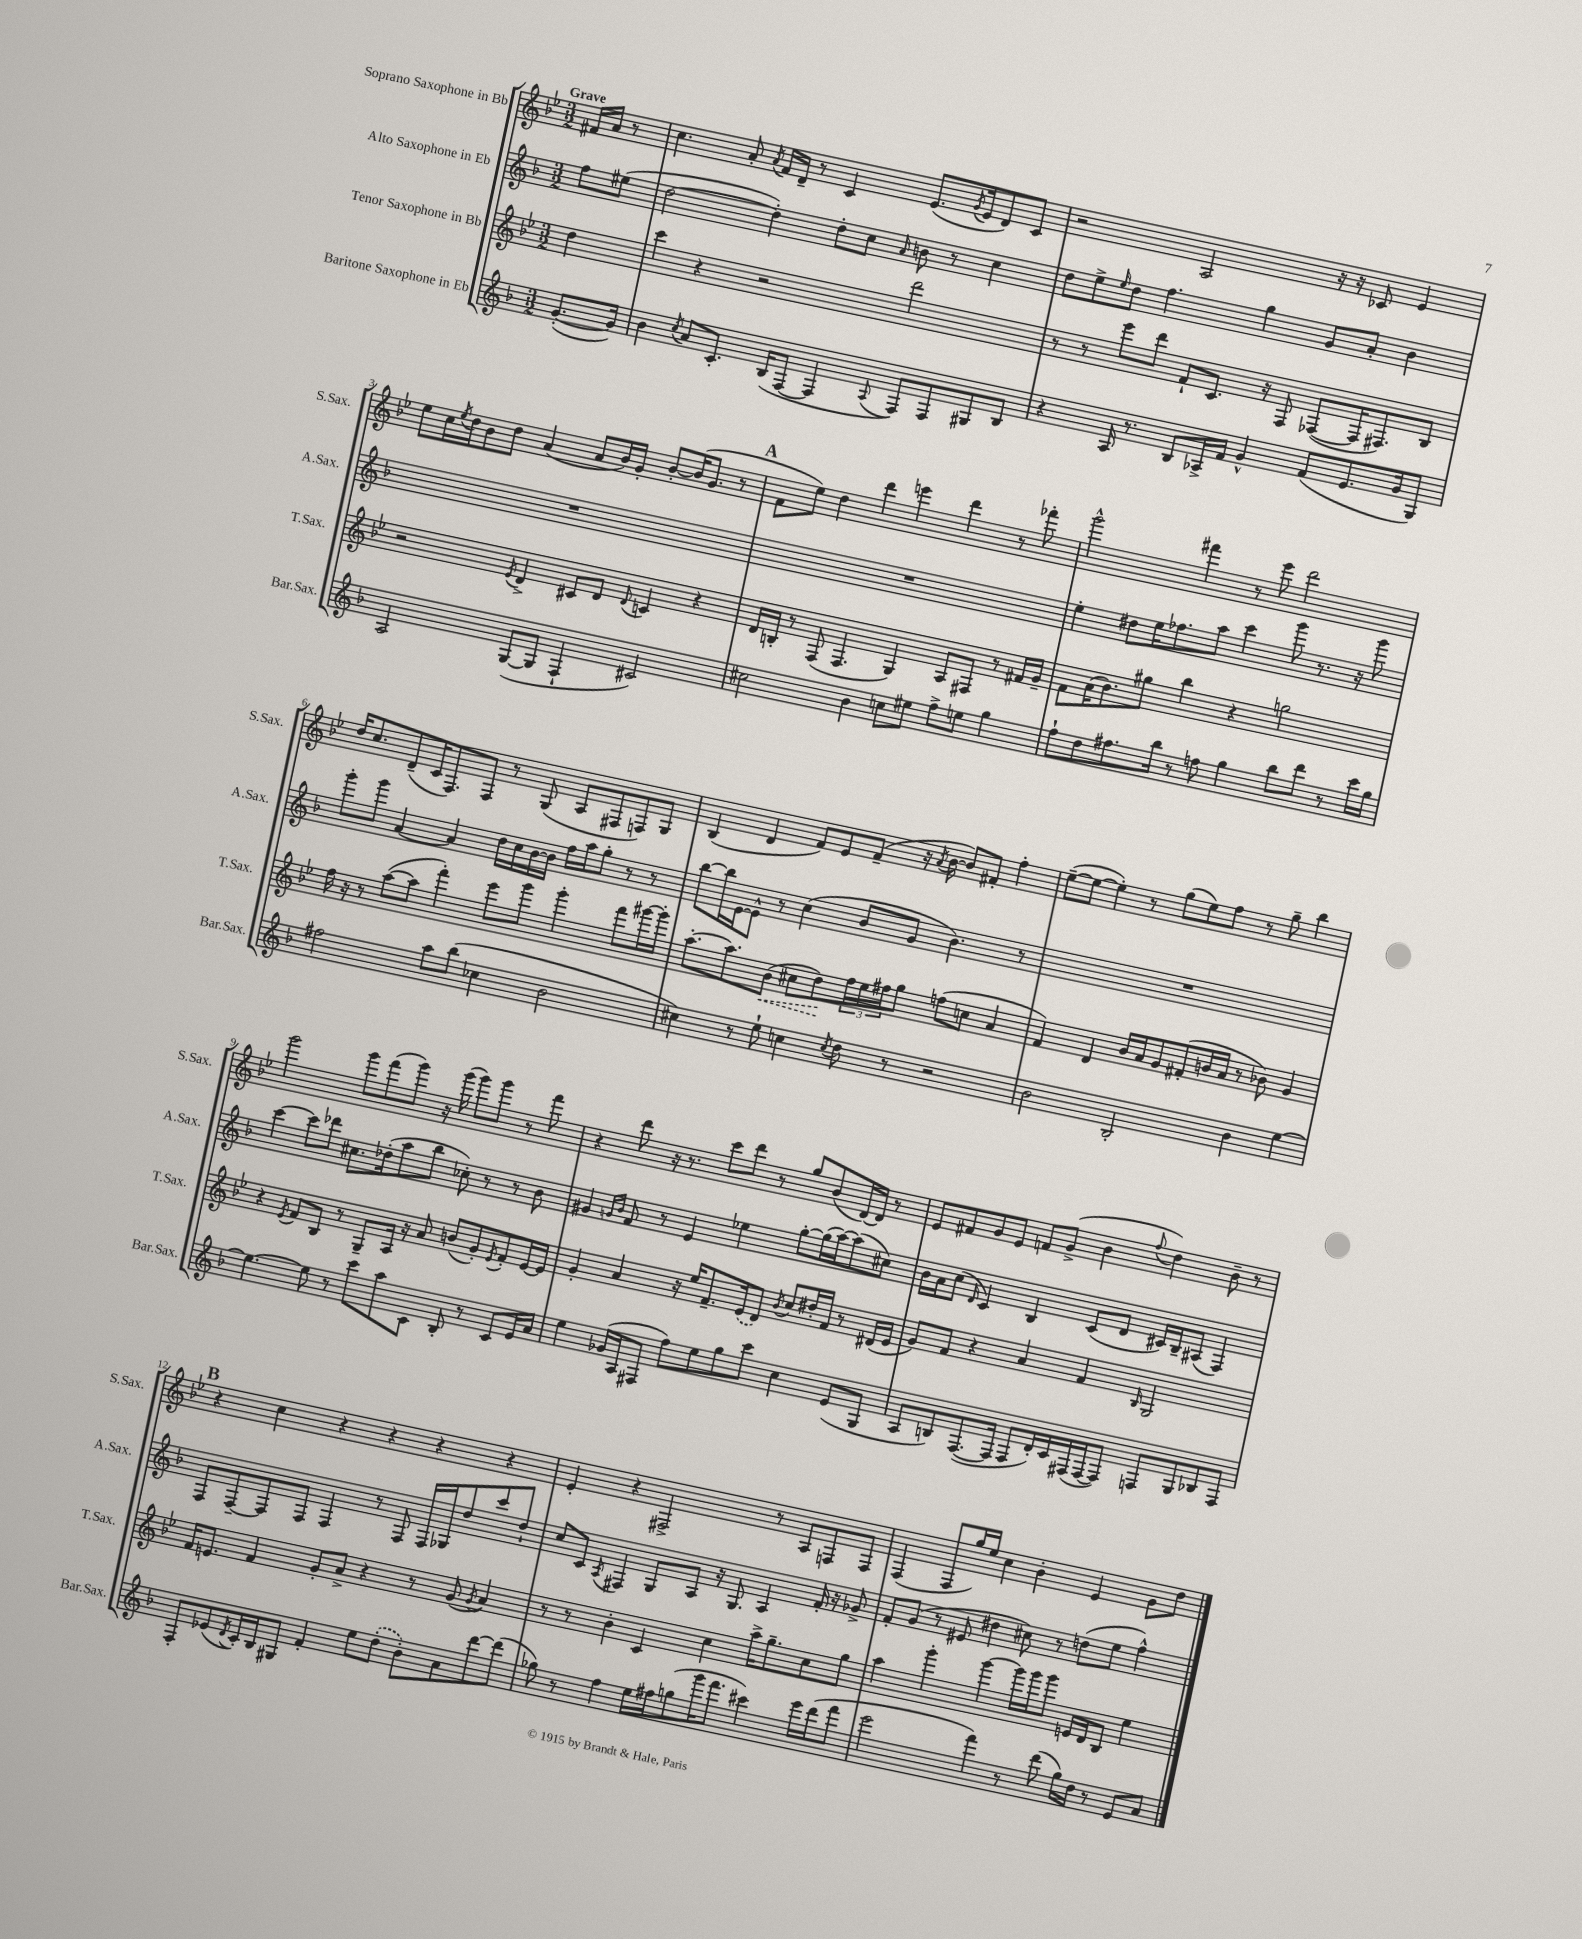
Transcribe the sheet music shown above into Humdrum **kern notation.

**kern	**kern	**kern	**kern
*staff4	*staff3	*staff2	*staff1
*clefG2	*clefG2	*clefG2	*clefG2
*k[b-]	*k[b-e-]	*k[b-]	*k[b-e-]
*M3/2	*M3/2	*M3/2	*M3/2
([8.g'	4dd	8ff	16f#
.	.	.	16a
.	.	(8ee#	8r
16g])	.	.	.
=	=	=	=
4b-	4ccc	[2dd	4.cc
8qcc	.	.	.
8a	4r	.	.
8.c'	.	.	8a'
.	.	.	8qa
.	2r	4dd'])	16f
(16B-	.	.	16d~
[8F	.	.	8r
4F]	.	8dd'	4c
.	.	8cc	.
8qqA	.	16qqa	.
8F)	2ddd	8b	(8.e-
8F	.	8r	.
.	.	.	8qg
.	.	.	16e-
8G#	.	4cc	8d)
8B-	.	.	8c
=	=	=	=
4r	8r	8dd	2r
.	8r	8ee^	.
.	.	16qqee	.
16A	8eee-	8dd	.
8.r	.	.	.
.	8ddd	4.ff	.
8B-	8f`	.	2A
16A-^	8.c	.	.
16f	.	.	.
4g^^	.	4gg	.
.	16r	.	.
.	8F	.	.
(8f	([8F-	8g	16r
.	.	.	16r
8.e	16F-]	8a'	8c-
.	8.F#)	.	.
.	.	4b-	4e-
16g	.	.	.
8G)	8B-	.	.
=	=	=	=
2A	2r	1.r	8ee-
.	.	.	16cc
.	.	.	8qee-
.	.	.	16dd
.	.	.	8b-
.	.	.	8dd
.	8qe-	.	.
([8G	4d^	.	(4a
8G]	.	.	.
4F`	8c#	.	8a
.	8d	.	16b-)
.	.	.	16g'
.	8qqd	.	.
2c#)	4c	.	[8b-'
.	.	.	(16b-]
.	.	.	8.g
.	4r	.	.
.	.	.	8r
=	=	=	=
2cc#	16d	1.r	8f
.	16B'	.	.
.	8r	.	8ee-)
.	(8F	.	4dd
.	4.F	.	.
4b-	.	.	4ddd
8cc	4G)	.	4eee
8ee#	.	.	.
8ff^	8A	.	4ddd
8ee	8F#	.	.
4gg	8r	.	8r
.	16f#	.	8fff-'
.	16g~	.	.
=	=	=	=
8ff`	8f	4ee'	2ggg^^
8dd	(16a	.	.
.	8.b-)	.	.
8.ff#	.	8dd#	.
.	8gg#	16ee	.
16bb-	.	8.ff-	.
8r	4bb-	.	4fff#
8ff	.	8aa	.
4gg	4r	4ccc	8r
.	.	.	8eee-
8bb-	2gg	8ggg	2ddd
8ddd	.	8.r	.
8r	.	.	.
.	.	16r	.
16ccc	.	8ggg	.
16gg	.	.	.
=	=	=	=
2ff#	16ff	8ggg'	16dd
.	16r	.	8.cc
.	8r	8ggg	.
.	([8aa	[4a	(8d~
.	8aa]	.	16c
.	.	.	8.F)
8aa	4fff')	4a]	.
(8bb-	.	.	8F
4cc-	8eee-	16dd	8r
.	.	16cc	.
.	8ggg	[16b-	(8G
.	.	16b-]	.
2b-	4ggg'	16ff	8A
.	.	16aa	.
.	.	8gg'	8F#
.	8fff	8r	8F)
.	[16ggg#	8r	8G
.	16ggg#']	.	.
=	=	=	=
4cc#)	[8.aa'	[8bb-	(4B-
.	.	16bb-]	.
.	8.aa]	[16e	.
8r	.	8e^^]	4d
8ee`	(8b-	8r	.
4cc	8cc#	(4cc	8f)
.	8dd)	.	8e-
8qcc	.	.	.
8dd	24ff	8b-	(8f~
.	24ee-	.	.
.	24ff#	.	.
8r	8gg	8g	16r
.	.	.	8qa
.	.	.	[16b-
2r	(8ff	4.b-)	8b-])
.	8cc	.	8f#'
.	4a	.	4ff'
.	.	8r	.
=	=	=	=
2b-	4f)	1.r	([8ee-~
.	.	.	8ee-_
.	4d	.	4ee-'])
2B-'	16b-	.	8r
.	16a	.	.
.	8g	.	(8gg
.	(8f#'	.	8ee-)
.	16b	.	8ff
.	16a	.	.
4b-	8r	.	8r
.	8b-)	.	8gg~
[4ee	4g	.	4bb-
=	=	=	=
4.ee_	4r	[4ccc	2ggg
.	8qe-	.	.
.	8f	8ccc]	.
8ee]	8B-	8ddd-	.
8r	8r	8.cc#	8ggg
8ccc	8G~	.	(8fff
.	.	(16dd-'	.
8aa	16A	8aa	8ggg)
.	16r	.	.
8c	8a	8bb-	16r
.	.	.	(16ggg
8B-'	(8b	8cc-')	8ggg)
8r	8g')	8r	8ggg
.	8qe-	.	.
8c	8f'	8r	8r
16e	[16e-	8b-	8fff
16a	16e-]	.	.
=	=	=	=
4ee	4g'	4g#	4r
.	.	16qqg	.
.	.	16qqb-	.
(16g-	4a	8f	8ddd
16A	.	.	.
8F#	.	8r	16r
.	.	.	8.r
8ff)	16r	4e	.
.	16ee-	.	.
8ee	8.f~	.	8ccc
8gg	.	4ee-	8ddd
.	(16e-	.	.
8ccc	8d)	.	8r
.	8qb-	.	.
4cc	8cc	[8gg'	8gg
.	16dd#'	(16gg]	(8b-
.	16f	[16aa)	.
(8e	8r	(8aa]	[16d)
.	.	.	16d]
8G	(16d#	8cc#)	8r
.	16e-	.	.
=	=	=	=
8A	8g)	16b-	8e-
.	.	16a	.
8B)	8f	(8cc	8f#
.	.	16qqd	.
([8.F	4r	4c)	8g
.	.	.	8e-
16F]	.	.	.
8F	4a	4B-	8f
16d')	.	.	(8g^
16c	.	.	.
(16F#	4f	(8c	4b-
[16F#	.	.	.
8F#])	.	8d	.
.	16qqB-	.	8qqff
8F	2G	16c#)	4dd)
.	.	16B-~	.
8G	.	(8A#	.
8B-	.	4F)	8b-~
8F	.	.	8r
=	=	=	=
8F'	16f	8F	4r
.	8.e	.	.
(8e-	.	[8F~	.
8qd	.	.	.
16c')	4f	8F]	4cc
16B-	.	.	.
8G#	.	8F	.
4f'	8g'	4F	4r
.	8a^	.	.
8ee	4r	8r	4r
(8dd'	.	8F	.
8b-')	8r	16F	4r
.	.	16G-	.
8a	(8g	8dd	.
.	8qg	.	.
[8ddd	4a)	8ccc	4r
(8ddd]	.	8dd`	.
=	=	=	=
8gg-)	8r	8cc	4e-'
8r	8r	8c	.
.	.	8qA	.
4ff	4b-'	4F#	4r
16ee	4c	8G	2F#^
16ff#	.	.	.
(8gg	.	8A	.
16ggg	4cc	16r	.
8.fff	.	8.G	.
4ccc#)	16aa^	4A	8r
.	8.gg~	.	.
.	.	.	8A
16eee	8cc	16f'	8F
(16ddd	.	16r	.
8fff	8gg	8g-^	8F
=	=	=	=
2eee	4aa	8f'	(4F
.	.	(8g	.
.	4ggg'	8r	8F
.	.	8e#	16gg)
.	.	.	16ee-
4fff)	[4ggg	4dd#	4cc
8r	16ggg]	8cc#)	4b-'
.	16ggg	.	.
(8ddd	8ggg	8r	.
16gg)	16e	(8dd	4e-
16dd	16d	.	.
8r	8B-	8ee	.
8e	4ee-	4ff^^)	8g
8a	.	.	8dd
==	==	==	==
*-	*-	*-	*-
